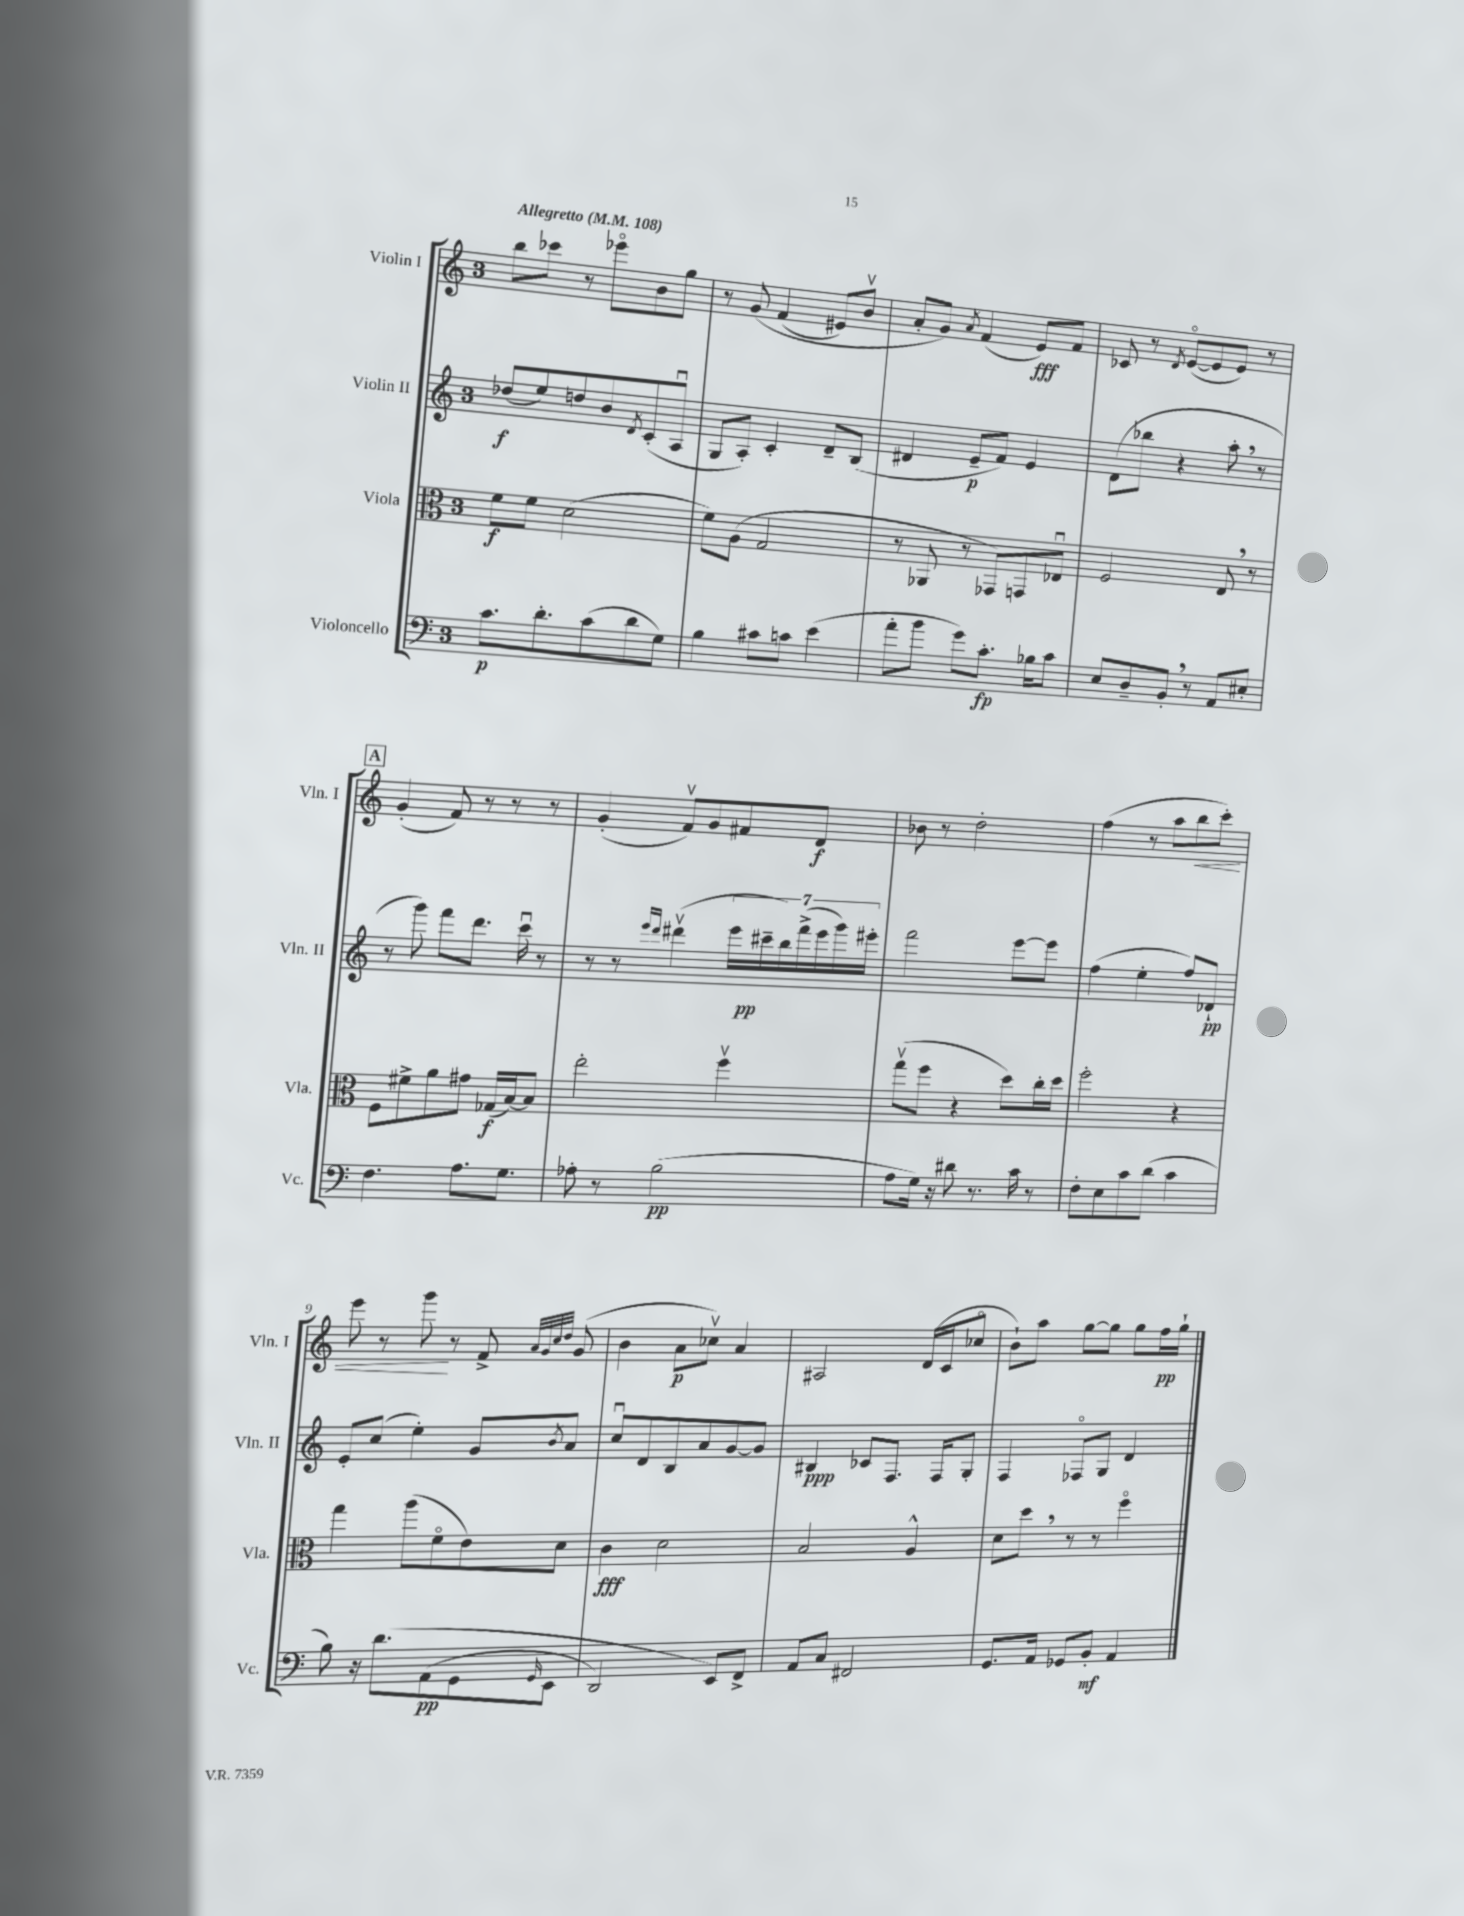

**kern	**kern	**kern	**kern
*staff4	*staff3	*staff2	*staff1
*clefF4	*clefC3	*clefG2	*clefG2
*k[]	*k[]	*k[]	*k[]
*M3/4	*M3/4	*M3/4	*M3/4
*MM108	*MM108	*MM108	*MM108
8.c	8f	(8dd-	8bb
.	8f	8ee)	8ccc-
8.d'	.	.	.
.	(2d	8dd	8r
(8c	.	8b	8eee-o
.	.	8qd	.
8d	.	(8c'	8b
8G)	.	8Au	8gg
=	=	=	=
4B	8f)	8G	8r
.	(8A	8A')	&(8g
8c#	2G	4c'	(4f
8c	.	.	.
(4e	.	8d~	8e#)
.	.	(8B	8bv
=	=	=	=
8a'	8r	4d#	8a'
8b	8AA-	.	8g&)
.	.	.	8qa
8g)	8r	8e~	(4f
8.c'	8GG-)	8f)	.
.	8GG	4e	8e)
16B-	.	.	.
8c	8E-u	.	8f
=	=	=	=
8E	2F	(8d	8c-
8D~	.	8bb-	8r
.	.	.	8qd
8BB'	.	4r	([8eo
8r	.	.	8e]
8AA	8E	8aa'	8e)
8E#'	8r	8r	8r
=	=	=	=
4.F	8F	8r	(4g'
.	8f#^	8ggg)	.
.	8a	8fff	8f)
8.A	8g#	8.ddd	8r
.	(16G-	.	8r
8.G	[16B)	16cccu	.
.	8B]	8r	8r
=	=	=	=
8A-'	2ee'	8r	(4g'
8r	.	8r	.
.	.	16qqeee	.
.	.	16qqddd	.
(2B	.	(4ddd#v	8fv)
.	.	.	8g
.	4ffv	28eee	8f#
.	.	28ccc#~	.
.	.	28bb)	.
.	.	(28fff^	.
.	.	.	8d
.	.	28eee	.
.	.	28ggg)	.
.	.	28eee#'	.
=	=	=	=
8A	(8ggv	2fff	8b-
16G)	8ff	.	8r
16r	.	.	.
8d#	4r	.	2dd'
8.r	.	.	.
.	8dd)	[8eee	.
16c	.	.	.
8r	16cc'	8eee]	.
.	16dd	.	.
=	=	=	=
8F'	2ff'	(4ff	(4ff
8E	.	.	.
8c	.	4ee'	8r
(8d	.	.	8aa
4c	4r	8ff)	8bb
.	.	8d-`	8ccc')
=	=	=	=
8B)	4gg	8e'	8eee
16r	.	(8cc	8r
&(8.d	.	.	.
.	(8aa	4ee')	8ggg
(8AA	8fo	.	8r
8GG	8e)	8g	8f^
.	.	.	32qqa
.	.	.	32qqg
.	.	.	32qqcc
16qqGG	.	8qb	32qqdd
8EE	8d	8a	(8g
=	=	=	=
2DD)	4c	8ccu	4b
.	.	8d	.
.	2d	8B	8a
.	.	8a	8cc-v)
8EE&)	.	[8g	4a
8FF^	.	8g]	.
=	=	=	=
8AA	2B	4B#	2A#
8C	.	.	.
2FF#	.	8c-	.
.	.	8.F	.
.	4A^^	.	(16d
.	.	16F	16c
.	.	8G'	8cc-o
=	=	=	=
8.GG	8d	4F	8b`)
.	8dd	.	8aa
16AA	.	.	.
8GG-	8r	8F-o	[8gg
8BB'	8r	8G	8gg]
4AA	4ffo	4d	8gg
.	.	.	16ff
.	.	.	16gg`
==	==	==	==
*-	*-	*-	*-
